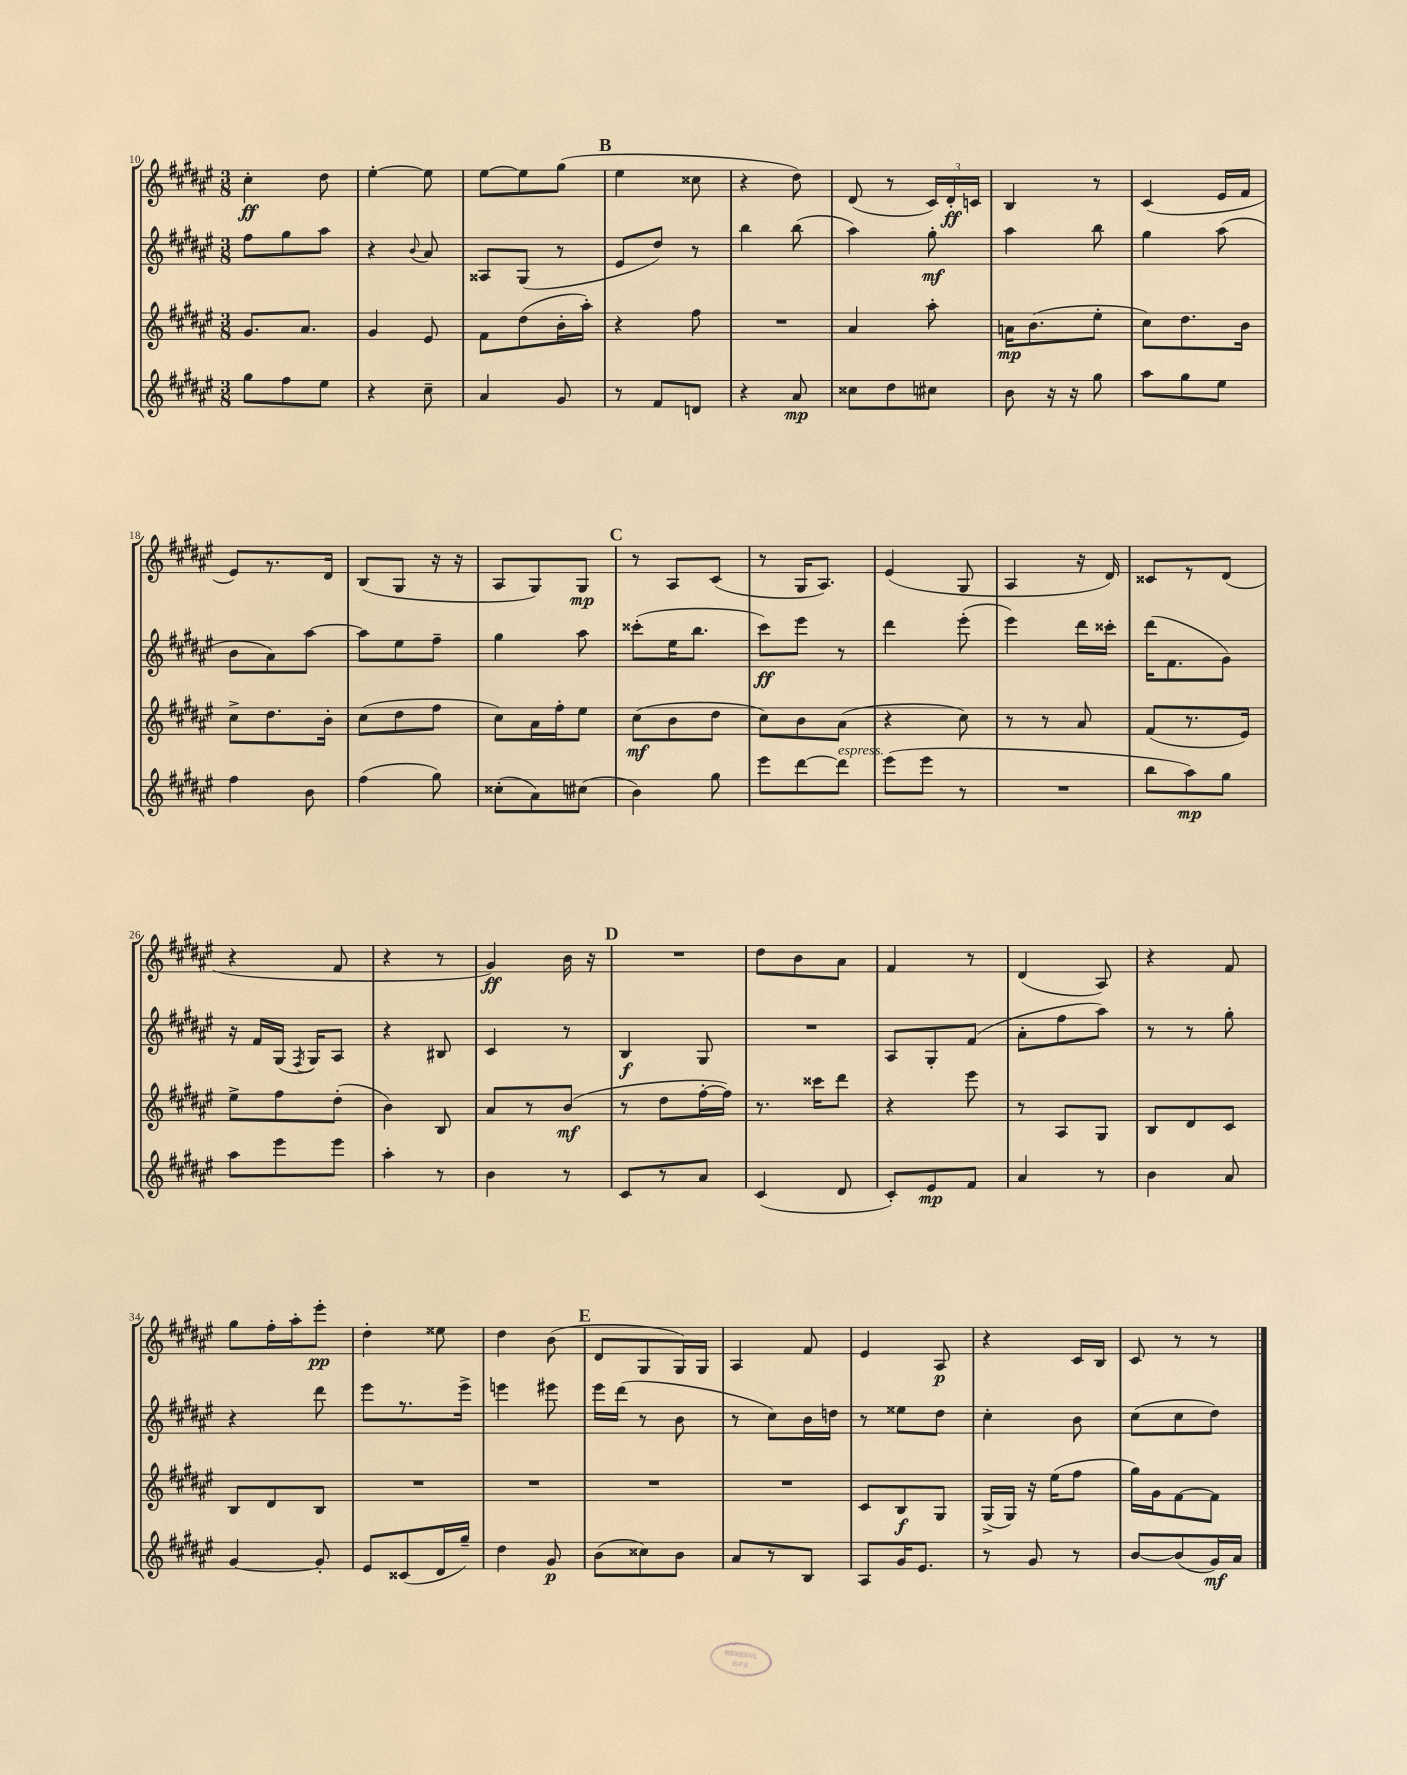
<<
\new StaffGroup <<
\new Staff = "s0" {
    \clef treble \key fis \major \numericTimeSignature \time 3/8
    \autoBeamOff cis''4-.\ff dis''8 |
    eis''4~-. eis''8 |
    eis''8[~ eis''8 gis''8]( |
    \mark \markup { \bold "B" } eis''4 cisis''8 |
    r4 dis''8) |
    dis'8( r8 \tuplet 3/2 { cis'16[) dis'16-.\ff c'16] } |
    b4 r8 |
    cis'4( eis'16[ fis'16] |
    eis'8[) r8. dis'16] |
    b8[( gis8] r16 r16 |
    ais8[ gis8) gis8]\mp |
    \mark \markup { \bold "C" } r8 ais8[ cis'8]( |
    r8 gis16[ ais8.]) |
    eis'4( gis8 |
    ais4 r16 dis'16) |
    cisis'8[ r8 dis'8]( |
    r4 fis'8 |
    r4 r8 |
    gis'4\ff) b'16 r16 |
    \mark \markup { \bold "D" } R4. |
    dis''8[ b'8 ais'8] |
    fis'4 r8 |
    dis'4( ais8) |
    r4 fis'8 |
    gis''8[ fis''16-. ais''16-. eis'''8]-.\pp |
    dis''4-. eisis''8 |
    dis''4 b'8( |
    \mark \markup { \bold "E" } dis'8[ gis8 gis16) gis16] |
    ais4 fis'8 |
    eis'4 ais8\p |
    r4 cis'16[ b16] |
    cis'8 r8 r8 \bar "|." |
}
\new Staff = "s1" {
    \clef treble \key fis \major \numericTimeSignature \time 3/8
    \autoBeamOff fis''8[ gis''8 ais''8] |
    r4 \appoggiatura { b'8 } ais'8 |
    aisis8[ gis8]( r8 |
    \mark \markup { \bold "B" } eis'8[ dis''8]) r8 |
    b''4 b''8( |
    ais''4) gis''8-.\mf |
    ais''4 b''8 |
    gis''4 ais''8( |
    b'8[ ais'8) ais''8]~ |
    ais''8[ eis''8 fis''8]-- |
    gis''4 ais''8 |
    \mark \markup { \bold "C" } cisis'''8[-.( eis''16 b''8.] |
    cis'''8[\ff) eis'''8] r8 |
    dis'''4 eis'''8-.( |
    eis'''4) dis'''16[ cisis'''16]-. |
    dis'''16[( fis'8. gis'8]) |
    r16 fis'16[ gis16]( \acciaccatura { fis8 } gis16[) ais8] |
    r4 bis8 |
    cis'4 r8 |
    \mark \markup { \bold "D" } b4\f gis8 |
    R4. |
    ais8[ gis8-. fis'8]( |
    ais'8[-. fis''8 ais''8]) |
    r8 r8 gis''8-. |
    r4 dis'''8 |
    eis'''8[ r8. eis'''16]-> |
    e'''4 eis'''8 |
    \mark \markup { \bold "E" } eis'''16[ dis'''16]( r8 b'8 |
    r8 cis''8[) b'16 d''16] |
    r8 eisis''8[ dis''8] |
    cis''4-. b'8 |
    cis''8[( cis''8 dis''8]) \bar "|." |
}
\new Staff = "s2" {
    \clef treble \key fis \major \numericTimeSignature \time 3/8
    \autoBeamOff gis'8.[ ais'8.] |
    gis'4 eis'8 |
    fis'8[ dis''8( b'16-. ais''16]-.) |
    \mark \markup { \bold "B" } r4 fis''8 |
    R4. |
    ais'4 ais''8-. |
    a'16[\mp b'8.( eis''8]-. |
    cis''8[) dis''8. b'16] |
    cis''8[-> dis''8. b'16]-. |
    cis''8[( dis''8 fis''8] |
    cis''8[) ais'16 fis''16-. eis''8] |
    \mark \markup { \bold "C" } cis''8[\mf( b'8 dis''8] |
    cis''8[) b'8 ais'8]( |
    r4 cis''8) |
    r8 r8 ais'8 |
    fis'8[( r8. eis'16]) |
    eis''8[-> fis''8 dis''8]-.( |
    b'4) b8 |
    ais'8[ r8 b'8]\mf( |
    \mark \markup { \bold "D" } r8 dis''8[ fis''16~-. fis''16]) |
    r8. cisis'''16[ dis'''8] |
    r4 eis'''8 |
    r8 ais8[ gis8] |
    b8[ dis'8 cis'8] |
    b8[ dis'8 b8] |
    R4. |
    R4. |
    \mark \markup { \bold "E" } R4. |
    R4. |
    cis'8[ b8\f gis8] |
    gis16[->( gis16]) r16 eis''16[( fis''8] |
    gis''16[) gis'16 fis'8~ fis'8] \bar "|." |
}
\new Staff = "s3" {
    \clef treble \key fis \major \numericTimeSignature \time 3/8
    \autoBeamOff gis''8[ fis''8 eis''8] |
    r4 cis''8-- |
    ais'4 gis'8 |
    \mark \markup { \bold "B" } r8 fis'8[ d'8] |
    r4 ais'8\mp |
    cisis''8[ dis''8 cis''8] |
    b'8 r16 r16 gis''8 |
    ais''8[ gis''8 eis''8] |
    fis''4 b'8 |
    fis''4( gis''8) |
    cisis''8[-.( ais'8) cis''8]( |
    \mark \markup { \bold "C" } b'4) gis''8 |
    eis'''8[ dis'''8~ dis'''8]^\markup { \italic "espress." } |
    eis'''8[( eis'''8] r8 |
    R4. |
    b''8[ ais''8\mp) gis''8] |
    ais''8[ eis'''8 eis'''8] |
    ais''4-. r8 |
    b'4 r8 |
    \mark \markup { \bold "D" } cis'8[ r8 ais'8] |
    cis'4( dis'8 |
    cis'8[-.) eis'8\mp fis'8] |
    ais'4 r8 |
    b'4 ais'8 |
    gis'4~ gis'8-. |
    eis'8[ cisis'8( dis'16 gis''16]--) |
    dis''4 gis'8\p |
    \mark \markup { \bold "E" } b'8[( cisis''8) b'8] |
    ais'8[ r8 b8] |
    ais8[ gis'16 eis'8.] |
    r8 gis'8 r8 |
    b'8[~ b'8( gis'16\mf) ais'16] \bar "|." |
}
>>
>>
\layout { \context { \Score currentBarNumber = #10 } }
